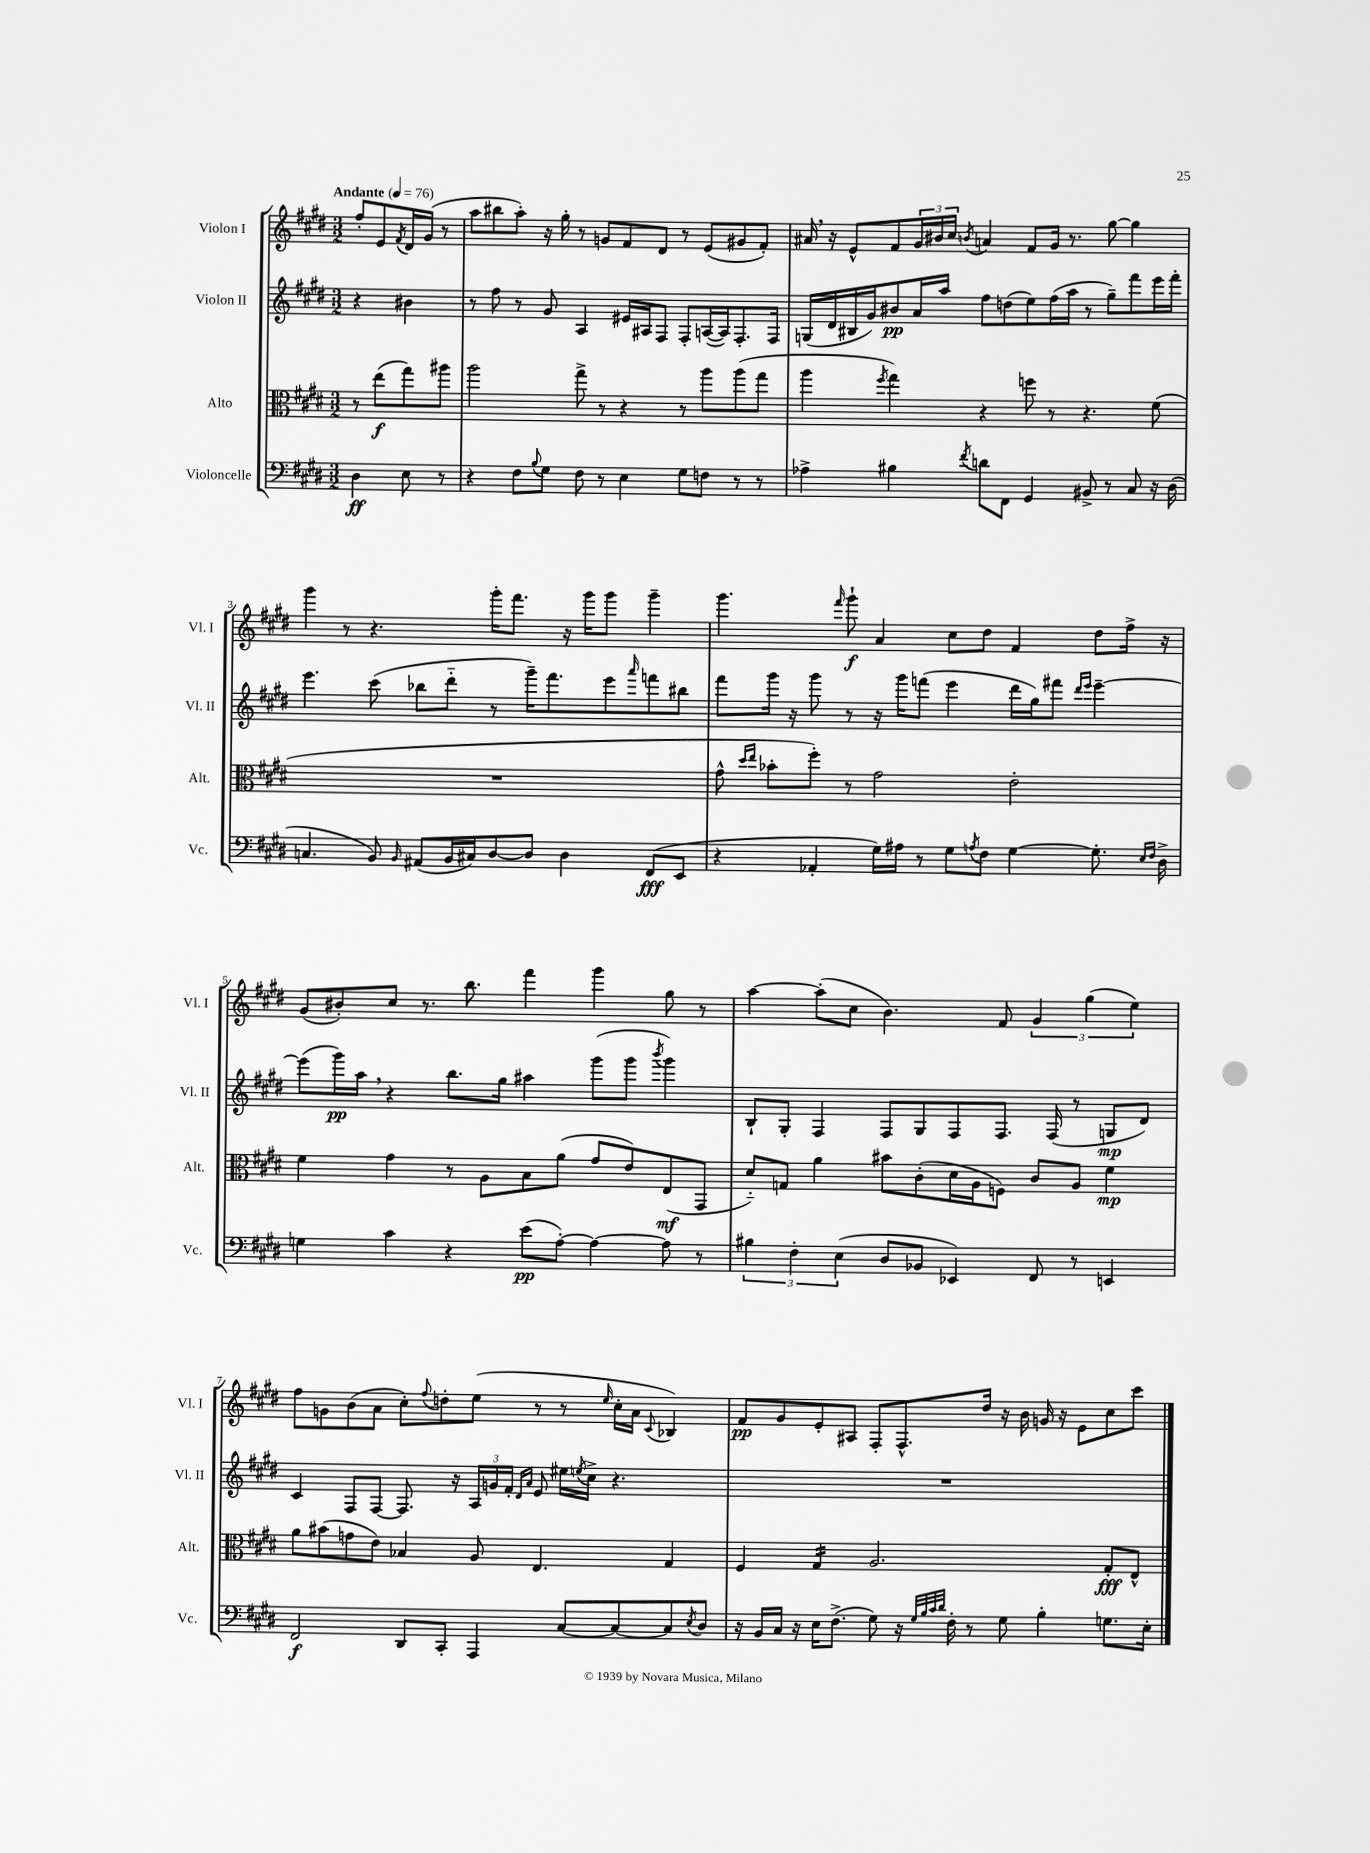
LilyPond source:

<<
\new StaffGroup <<
\new Staff = "s0" \with { instrumentName = "Violon I" shortInstrumentName = "Vl. I" } {
    \clef treble \key e \major \numericTimeSignature \time 3/2 \partial 2 \tempo "Andante" 4 = 76
    fis''8-. e'8 \acciaccatura { fis'8 } dis'16 gis'16( r8 |
    a''8 bis''8 a''8-.) r16 gis''16-. r8 g'8 fis'8 dis'8 r8 e'8( gis'8 fis'8-.) |
    ais'16 \breathe r16 e'8-^ fis'8 \tuplet 3/2 { gis'16 bis'16 cis''16 } \acciaccatura { b'8 } a'4 fis'8 gis'16 r8. gis''8~ gis''4 |
    gis'''4 r8 r4. gis'''16-. fis'''8. r16 gis'''16 gis'''8 gis'''4-- |
    gis'''4. \grace { fis'''16 } gis'''8-!\f a'4 cis''8 dis''8 fis'4 dis''8 fis''16-> r16 |
    gis'8( bis'8-.) cis''8 r8. b''8. fis'''4 gis'''4 gis''8 r8 |
    a''4~ a''8-.( cis''8 b'4.) fis'8 \tuplet 3/2 { gis'4 gis''4( e''4) } |
    fis''8 g'8 b'8( a'8 cis''8-.) \appoggiatura { fis''8 } d''8-. e''8( r8 r8 \grace { e''16 } cis''16-. a'16 \appoggiatura { cis'8 } bes4) |
    fis'8\pp gis'8 e'8-. ais8 fis8-. fis8.-^ dis''16 r16 b'16 g'16 r16 e'8 cis''8 cis'''8 \bar "|." |
}
\new Staff = "s1" \with { instrumentName = "Violon II" shortInstrumentName = "Vl. II" } {
    \clef treble \key e \major \numericTimeSignature \time 3/2 \partial 2
    r4 bis'4 |
    r8 fis''8 r8 gis'8 a4 eis'16 ais16 fis8 fis8-. a16~( a16) fis8.-. fis16 |
    g16( dis'16 bis16 gis'16) bis'8\pp a'16 a''16 fis''8 d''8( e''8) fis''16( a''16 r8 gis''8--) fis'''8 e'''16 fis'''16-. |
    e'''4. cis'''8( bes''8 dis'''8-_ r8 gis'''16--) fis'''8. e'''8 \grace { a'''16 } f'''8 bis''8 |
    fis'''8 gis'''16 r16 gis'''8 r8 r16 gis'''16 f'''8( e'''4 dis'''16 gis''16) fis'''8 \grace { dis'''16 e'''16 } e'''4~-- |
    e'''8( gis'''16\pp) a''16 \breathe r4 b''8. gis''16 ais''4 gis'''8( gis'''8 \acciaccatura { b'''8 } gis'''4) |
    b8-! gis8-. fis4 fis8 gis8 fis8 fis8. fis16( r8 g8\mp dis'8) |
    cis'4 fis8 fis8~ fis8. r16 \tuplet 3/2 { a16 g'16 fis'16-. } \grace { dis'16 a'16 } e'8 eis''16 \acciaccatura { e''8 } cis''16-> r4. |
    R1. \bar "|." |
}
\new Staff = "s2" \with { instrumentName = "Alto" shortInstrumentName = "Alt." } {
    \clef alto \key e \major \numericTimeSignature \time 3/2 \partial 2
    r8 e''8\f( gis''8) ais''8 |
    a''2 gis''8-> r8 r4 r8 a''8 a''8( gis''8 |
    a''4 \acciaccatura { fis''8 } gis''4) r4 f''8 r8 r4. fis'8( |
    R1. |
    gis'8-^ \grace { dis''16 e''16 } bes'8-. fis''8-.) r8 gis'2 e'2-. |
    fis'4 gis'4 r8 a8 b8 a'8( gis'8 e'8) e8\mf( gis,8 |
    dis'8-_) g8 a'4 bis'8 cis'8-.( dis'16 a16 f8) cis'8 a8 fis'4\mp |
    a'8 bis'8( g'8 e'8) bes4 a8 e4. gis4 |
    fis4 gis4:16 a2. gis8-.\fff e8-^ \bar "|." |
}
\new Staff = "s3" \with { instrumentName = "Violoncelle" shortInstrumentName = "Vc." } {
    \clef bass \key e \major \numericTimeSignature \time 3/2 \partial 2
    dis4\ff e8 r8 |
    r4 fis8 \appoggiatura { b8 } gis8 fis8 r8 e4 gis8 f8 r8 r8 |
    aes4-> bis4 \acciaccatura { fis'8 } d'8 fis,8 gis,4 bis,8-> r8 cis8 r16 dis16( |
    c4. b,8) \grace { b,16 } ais,8( b,16 cis16) dis8~ dis8 dis4 fis,8\fff( e,8 |
    r4 aes,4-. gis16) ais16 r8 gis8 \acciaccatura { a8 } fis8 gis4~ gis8.-. \grace { e16 fis16 } dis16-> |
    g4 cis'4 r4 e'8\pp( a8~-.) a4~ a8 r8 |
    \tuplet 3/2 { bis4 fis4-. e4( } dis8 bes,8 ees,4) fis,8 r8 e,4 |
    fis,2\f dis,8 cis,8-. a,,4 cis8~ cis8~ cis8 \acciaccatura { e8 } dis8 |
    r16 b,16 cis16 r16 e16 fis8.->( gis8) r16 \grace { gis32 b32 cis'32 dis'32 } fis16-. r8 gis8 b4-. g8. e16-. \bar "|." |
}
>>
>>
